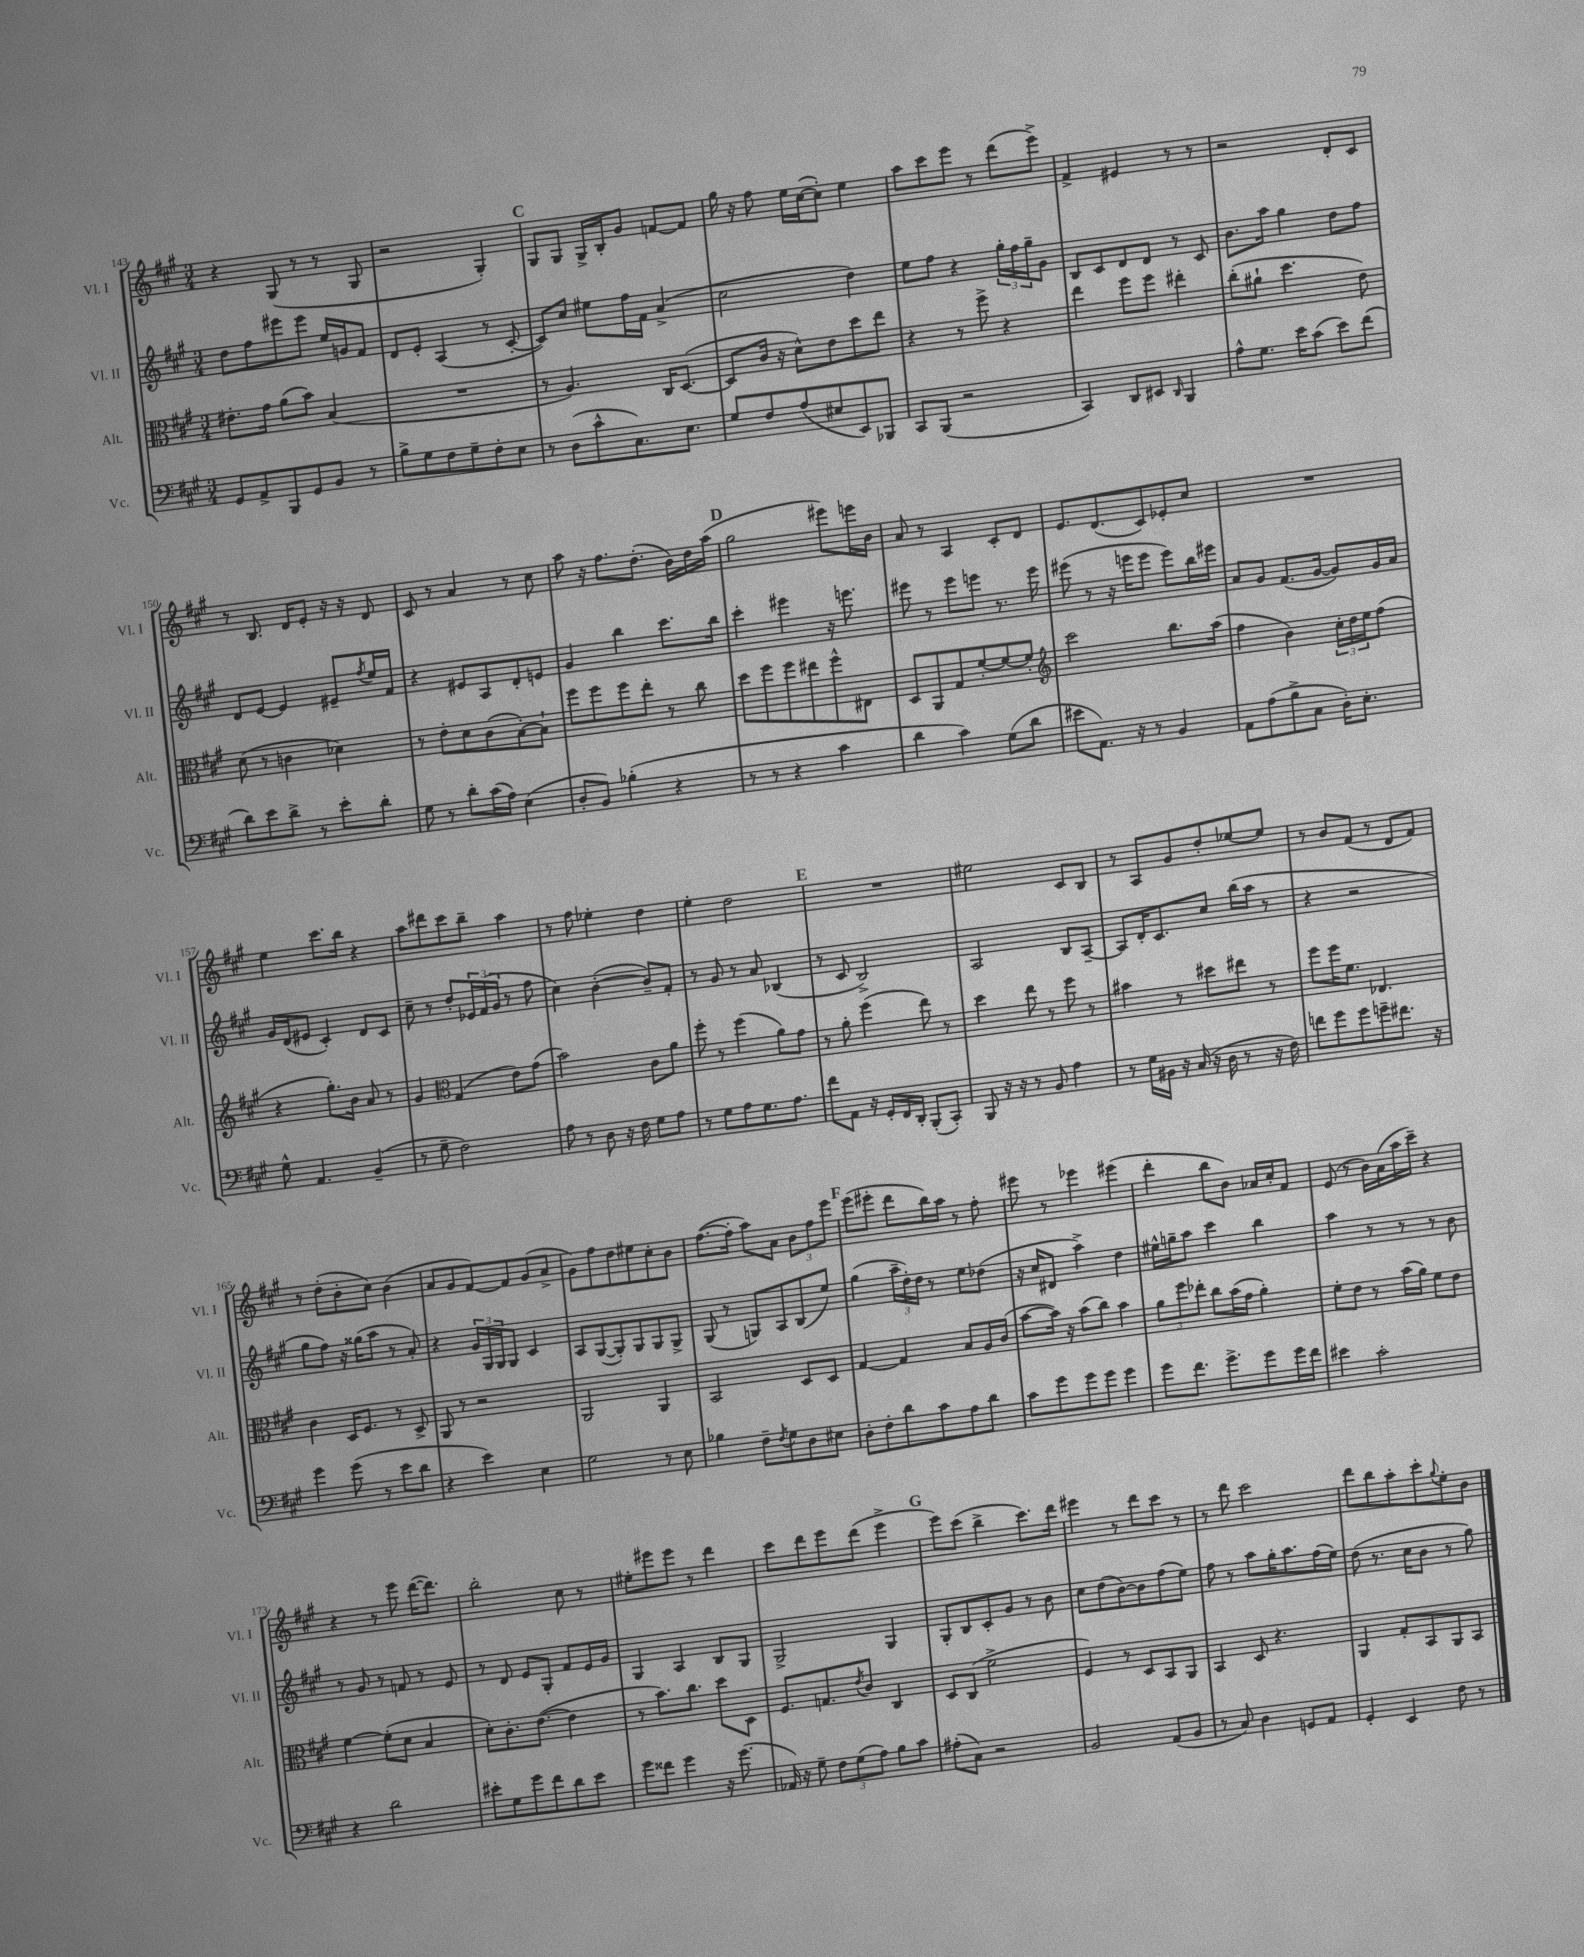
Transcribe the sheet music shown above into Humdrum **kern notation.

**kern	**kern	**kern	**kern
*staff4	*staff3	*staff2	*staff1
*clefF4	*clefC3	*clefG2	*clefG2
*k[f#c#g#]	*k[f#c#g#]	*k[f#c#g#]	*k[f#c#g#]
*M3/4	*M3/4	*M3/4	*M3/4
8GG#/L	8.e#'\L	8dd\L	4r
8AA^/	.	8ff#\	.
.	16g#\Jk	.	.
8BBB/	(8a\L	8eee#\	(8G#/
8GG#/	8b\J)	8eee#\J	8r
8BB/J	(4B/	16ee/LL	8r
.	.	16g/J	.
8r	.	8f#/J	8G#/
=	=	=	=
8B^\L	2.r	8d/L	2r
8G#\	.	8e'/J	.
8F#\	.	(4A/	.
8G#~\	.	.	.
8F#'\	.	8r	4G#'/)
8E\J	.	[8c#'/	.
=	=	=	=
8r	8r	8c#/]L)	8G#/L
(8D\L	4.A/)	8cc#/J	8G#/J
8c#^^\	.	8ee#\L	16G#^/LL
.	.	.	16B'/J
8.C#\)	.	16ff#\L	8g#/J
.	.	16f#\JJ	.
.	16C#/LK	(4a^/	[8f/L
8.E\J	([8.D/J	.	.
.	.	.	8f/]J
=	=	=	=
8G#/L	8D/]L	2cc#\	16gg#\
.	.	.	16r
8F#/	16c#/Jk	.	8ff#\
.	16r	.	.
(8A/	8d^^\L)	.	16ee\LL
.	.	.	([16cc#\J
8E#/	8e\	.	8cc#'\]J)
8EE/)	8dd\	4dd\)	4ee\
8BBB-/J	8ee\J	.	.
=	=	=	=
8CC#/L	4r	8ee\L	8aa\L
(8BBB/J	.	8ff#\J	8ccc#\
2r	8r	4r	8eee\J
.	8ff#^\	.	8r
.	4r	24gg#'\LL	(8ddd\L
.	.	24ff#\	.
.	.	24gg#~\J	.
.	.	8g#\J	8eee^\J)
=	=	=	=
4CC#/)	4ee\	8B/L	4f#^/
.	.	8c#/	.
8DD/L	8ff#\L	8d/	4e#/
8EE#/J	8ff#\J	8d/J	.
16qqDD/	.	.	.
4BBB/	4ee#'\	8r	8r
.	.	8c#/	8r
=	=	=	=
8A^^\L	(8cc#'\L	8.b\L	2r
8.G#\J	8a#`\J	.	.
.	.	16aa\Jk	.
.	4.dd\	4gg#\	.
16e\LK	.	.	.
(8c#\J	.	.	.
8e\L)	.	8dd\L	8d'/L
(8f#\J	8e\)	8ff#\J	8c#/J
=	=	=	=
8d\L)	(8d\	8d/L	8r
8e\	8r	[8e/J	8.B/
8d^\J	4c\	4e/]	.
.	.	.	16d/LK
8r	.	.	8e'/J
8e'\L	4d-\)	8e#~/L	16r
.	.	.	16r
.	.	8qff#/	.
8d'\J	.	16ee/L	8d/
.	.	16f#/JJ	.
=	=	=	=
8G#\	8r	4r	8c#/
8r	8e'\L	.	8r
8d'\L	8d\	8e#/L	4a/
(16c#\L	(8c#\	8A/	.
16A\JJ)	.	.	.
(4E\	[8B'\)	8d'/	8r
.	8B`\]J	8e/J	8cc#\
=	=	=	=
8D'/L	8ff#\L	4g#/	8aa\
8BB/J)	8ff#\	.	16r
.	.	.	8.ff#\L
(4B-'\	8ff#\	4bb\	.
.	8ee'\J	.	(8.dd'\J
4r	8r	8.ccc#\L	.
.	.	.	16b\LL)
.	8cc#\	.	16dd\
.	.	16bb\Jk	(16aa\JJ
=	=	=	=
8r	8dd\L	4ccc#'\	2gg#\
8r	8ff#\	.	.
4r	8ff#\	4eee#\	.
.	8ee#\	.	.
4c#\	8ff#^^\	16r	8eee#\L)
.	.	8.eee\	.
.	8E#\J	.	16eee\L
.	.	.	16b\JJ
=	=	=	=
4d\	8D/L	8eee#\	8a/
.	8AA/	8r	8r
4c#\)	8G#/	8eee#\L	4A/
.	[8f#'/	8eee\J	.
(8G#\L	8f#/_	8.r	8c#'/L
8d\J	8f#'/]J	.	8d/J
.	.	16eee\	.
=	=	=	=
*	*clefG2	*	*
8e#\L	2ccc#\	(8eee#\	8.e/L
8.AA\J)	.	8r	.
.	.	.	(8.d/
.	.	16r	.
16r	.	16eee\LK	.
8r	.	8eee\J	8c#/)
4BB/	8.bb\L	8eee\L)	8e-'/
.	.	16bb\L	8cc#/J
.	(16aa\Jk	16eee#\JJ	.
=	=	=	=
8AA\L	4ff#\	8a/L	2.r
(8A\	.	8g#/J	.
8B^\	4b\)	(8.f#/L	.
8C#\J	.	.	.
.	.	[16g#/Jk	.
16D'\LK)	24cc#'\LL	8g#/]L)	.
.	24dd\	.	.
8.E'\J	.	.	.
.	24ee\J	.	.
.	(8ff#\J	16g#/L	.
.	.	16a/JJ	.
=	=	=	=
8G#^^\	4r	16g#/LL	4ee\
.	.	(16d/J	.
4.AA/	.	8e#/J	.
.	8.gg#'\L)	4c#'/)	8.ccc#\L
.	16b\Jk	.	16bb\Jk
(4BB~/	8a/	8d/L	4r
.	8r	8c#/J	.
=	=	=	=
8r	4g#/	8cc#~\	8aa\L
8G#~\	.	8r	8ddd#\
*	*clefC3	*	*
2F#\)	(4G#/	8dd'/L	8ccc#\
.	.	24e-/L	8bb~\J
.	.	(24f#/	.
.	.	24g#/JJ	.
.	8e\L)	8r	4aa\
.	(8g#\J	8ff#\	.
=	=	=	=
8A\	2b\)	4cc#\)	8r
8r	.	.	8ff#\
8D\	.	([4b'\	4ee-'\
16r	.	.	.
16F#\	.	.	.
8G#\L	8c#\L	8b~/]L)	4dd\
8A\J	8a\J	8f#'/J	.
=	=	=	=
8r	8ff#'\	8r	4ee'\
8G#\L	8r	8g#/	.
8A\	(4ff#\	8r	2dd\
8.G#\	.	8a/	.
.	8a\L)	(4B-/	.
8.A\J	.	.	.
.	8g#\J	.	.
=	=	=	=
8f#\L	8r	8r	2.r
8AA\J	8a'\	8c#/	.
16r	(4ff#\	2B^/)	.
16GG#'/LL	.	.	.
16FF#/	.	.	.
16DD'/JJ	.	.	.
(8BBB'/L	8ee\)	.	.
8CC#'/J)	8r	.	.
=	=	=	=
8BBB/	4dd\	2A/	2ee#\
16r	.	.	.
16r	.	.	.
8r	8ee\	.	.
8BB/	8r	.	.
4A\	8ff#\	8B/L	8c#/L
.	8r	[8A~/J	8B/J
=	=	=	=
8r	4b#\	8A/]L	8r
16G#\LL	.	16d'/K	8A/L
16BB#\JJ	.	8.c#/	.
16r	8r	.	8g#/
(16C#/	.	.	.
16r	8dd#\L	8cc#/J	8dd'/
16D\	.	.	.
8r	8ee#\J	(16bb\LL	[8ee-/
.	.	16aa\JJ	.
16r	8r	8r	8ee-/]J
16F#\)	.	.	.
=	=	=	=
8f\L	8ff#\L	4r	8r
8g#\	16ff#\K	.	8b/L
.	8.f#\J	.	.
8g#\	.	2r	(8f#/J
8g~\	4.E-/	.	8r
8.f#\J	.	.	8d/L
.	.	.	8f#/J)
16r	.	.	.
=	=	=	=
4g#\	4c#\	8gg#\L	8r
.	.	8ff#\J)	(8dd'\L
(8g#\	16D/LK	16r	8b'\
.	8.F#/J	(16gg##\LK	.
8r	.	8aa\J	8cc#\J)
8e\L	8r	8r	(4b\
8d\J	8D^/	8a'/)	.
=	=	=	=
4r	8AA/	4r	8a/L
.	8r	.	8g#/
4e\)	2r	24g#/LL	[8f#/)
.	.	24G#/	.
.	.	24G#/J	.
.	.	8G#/J	8f#/]
4E\	.	4c#/	(8g#/
.	.	.	8a^/J
=	=	=	=
2G#\	2AA/	8A/L	8g#\L)
.	.	([8G#/	8ff#\
.	.	8G#'/])	8dd\
.	.	8G#/	8ee#\
8r	4AA/	8G#/	8cc#'\
8E\	.	8G#^/J	8b\J
=	=	=	=
4B-\	2BB/	(8G#/	([8.ff#\L
.	.	8r	.
.	.	.	16ff#'\]Jk
8F#~\L	.	8G/L)	8aa\L)
8qF#/	.	.	.
8G#\	.	8A/	8a\J
8D\	8D/L	(8B/	12b\L
.	.	.	12ff#\
8E#\J	8D/J	8ee/J)	.
.	.	.	12eee\J
=	=	=	=
8D'\L	[4G#/	(4gg#\	(8eee\L
8F#'\	.	.	8eee#'\J
8d\	4G#/]	24aa~\LL	8ddd\L
.	.	24dd'\)	.
.	.	24dd\JJ	.
8c#\	.	8r	16bb\L)
.	.	.	16aa\JJ
8A\	8B/L	8ee\L	8r
8d\J	16A/L	(8dd-\J	8ff#'\
.	(16c#/JJ	.	.
=	=	=	=
8c#\L	[8b\L	16r	8eee#\
.	.	16cc#/LK	.
8g#\	16b\]Jk)	8d#/J	8r
.	16r	.	.
8g#\	(8b\L	4aa^\)	4eee-\
8g#\J	8cc#\J)	.	.
4g#\	4b\	4dd\	(4eee#\
=	=	=	=
8g#\L	12a\L	16ee#^^\LL	4ddd'\
.	.	16gg~\J	.
.	12ff#\	.	.
8.f#\J	.	8aa\J	.
.	12ee-'\J	.	.
.	8cc#\L	4ccc#\	8bb\L
8.g#^\L	.	.	.
.	(16b\L	.	8b\J)
.	16g#\JJ	.	.
8g#\	4a'\)	4bb\	16a-/LL
.	.	.	16cc#'/J
16g#\L	.	.	8f#/J
16f#\JJ	.	.	.
=	=	=	=
4e#\	8f#'\L	4aa\	(8e/
.	8e\J	.	8r
2c#'\	8r	8r	16b\LL)
.	.	.	(16a\
.	(16b\LL	8r	16aa\
.	16a\JJ)	.	16ccc#~\JJ)
.	8f#\L	8r	4r
.	8e\J	8b\	.
=	=	=	=
4r	[4f#\	8r	4r
.	.	8g#/	.
2d\	(8f#'\]L	8r	8r
.	8d\J	8f/	8eee\
.	4B/	8r	([16ddd\LK
.	.	.	8.ddd\]J)
.	.	8e/	.
=	=	=	=
8e#'\L	8d'\L)	8r	2bb'\
8G#\	8.c#'\	8d/	.
8g#\	.	8e/L	.
.	([8.e\J	.	.
8f#\	.	8G#'/J	.
8d\	4e\]	8f#/L	8cc#\
8e#\J	.	16e/L	8r
.	.	16g#/JJ	.
=	=	=	=
8g#\L	8r	4G#/	8ee#'\L
8f##\J	8.b\L)	.	8eee#\
4g#\	.	4A/	8eee#\J
.	8.cc#\J	.	.
.	.	.	8r
16r	8dd\L	8B/L	4ddd\
(8.g#\	.	.	.
.	8D\J	8G#/J	.
=	=	=	=
16AA-/)	8.F#/L	2G#^/	8ccc#\L
16r	.	.	.
8G#~\	.	.	8ddd\
.	8.G/	.	.
12F#\L	.	.	8eee\
(12G#\	.	.	.
.	8qe/	.	.
.	8c#/J	.	(8ddd\J
12A\J)	.	.	.
8B\L	4C#/	4G#/	4eee^\
8c#\J	.	.	.
=	=	=	=
(8A#'\L	8D/L	8G#'/L	8eee\L)
8C#\J)	(8C#/J	8B/	(8ccc#\J
2r	2f#^\	8c#'/	4bb^\
.	.	8g#/J	.
.	.	8r	8.ccc#\L)
.	.	8b\	.
.	.	.	16ddd\Jk
=	=	=	=
2BB/	4F#/)	8cc#\L	4eee#\
.	.	(8dd\	.
.	8r	[8b\)	8r
.	8D/L	8b\]	8ddd\L
(8AA/L	8BB/	(8ff#\	8ccc#\J
8BB/J	8AA/J	8ee\J)	8r
=	=	=	=
8r	4BB/	8ff#\	8r
8C#/)	.	8r	8ddd\
4D\	8D/	8aa\L	2ccc#\
.	4.r	16gg#'\K	.
.	.	8.aa\	.
8GG/L	.	.	.
8AA/J	.	(16ff#\L	.
.	.	16ee\JJ)	.
=	=	=	=
4GG#'/	4AA/	(8dd\	8ddd\L
.	.	8.r	8bb\
4EE/	8G#'/L	.	8aa'\
.	.	16cc#\LK	.
.	8BB/	8b\J	8ccc#'\
.	.	.	8qqgg#/
8F#\	8AA/	8r	8ee'\
8r	8BB/J	8gg#\)	8b\J
==	==	==	==
*-	*-	*-	*-
